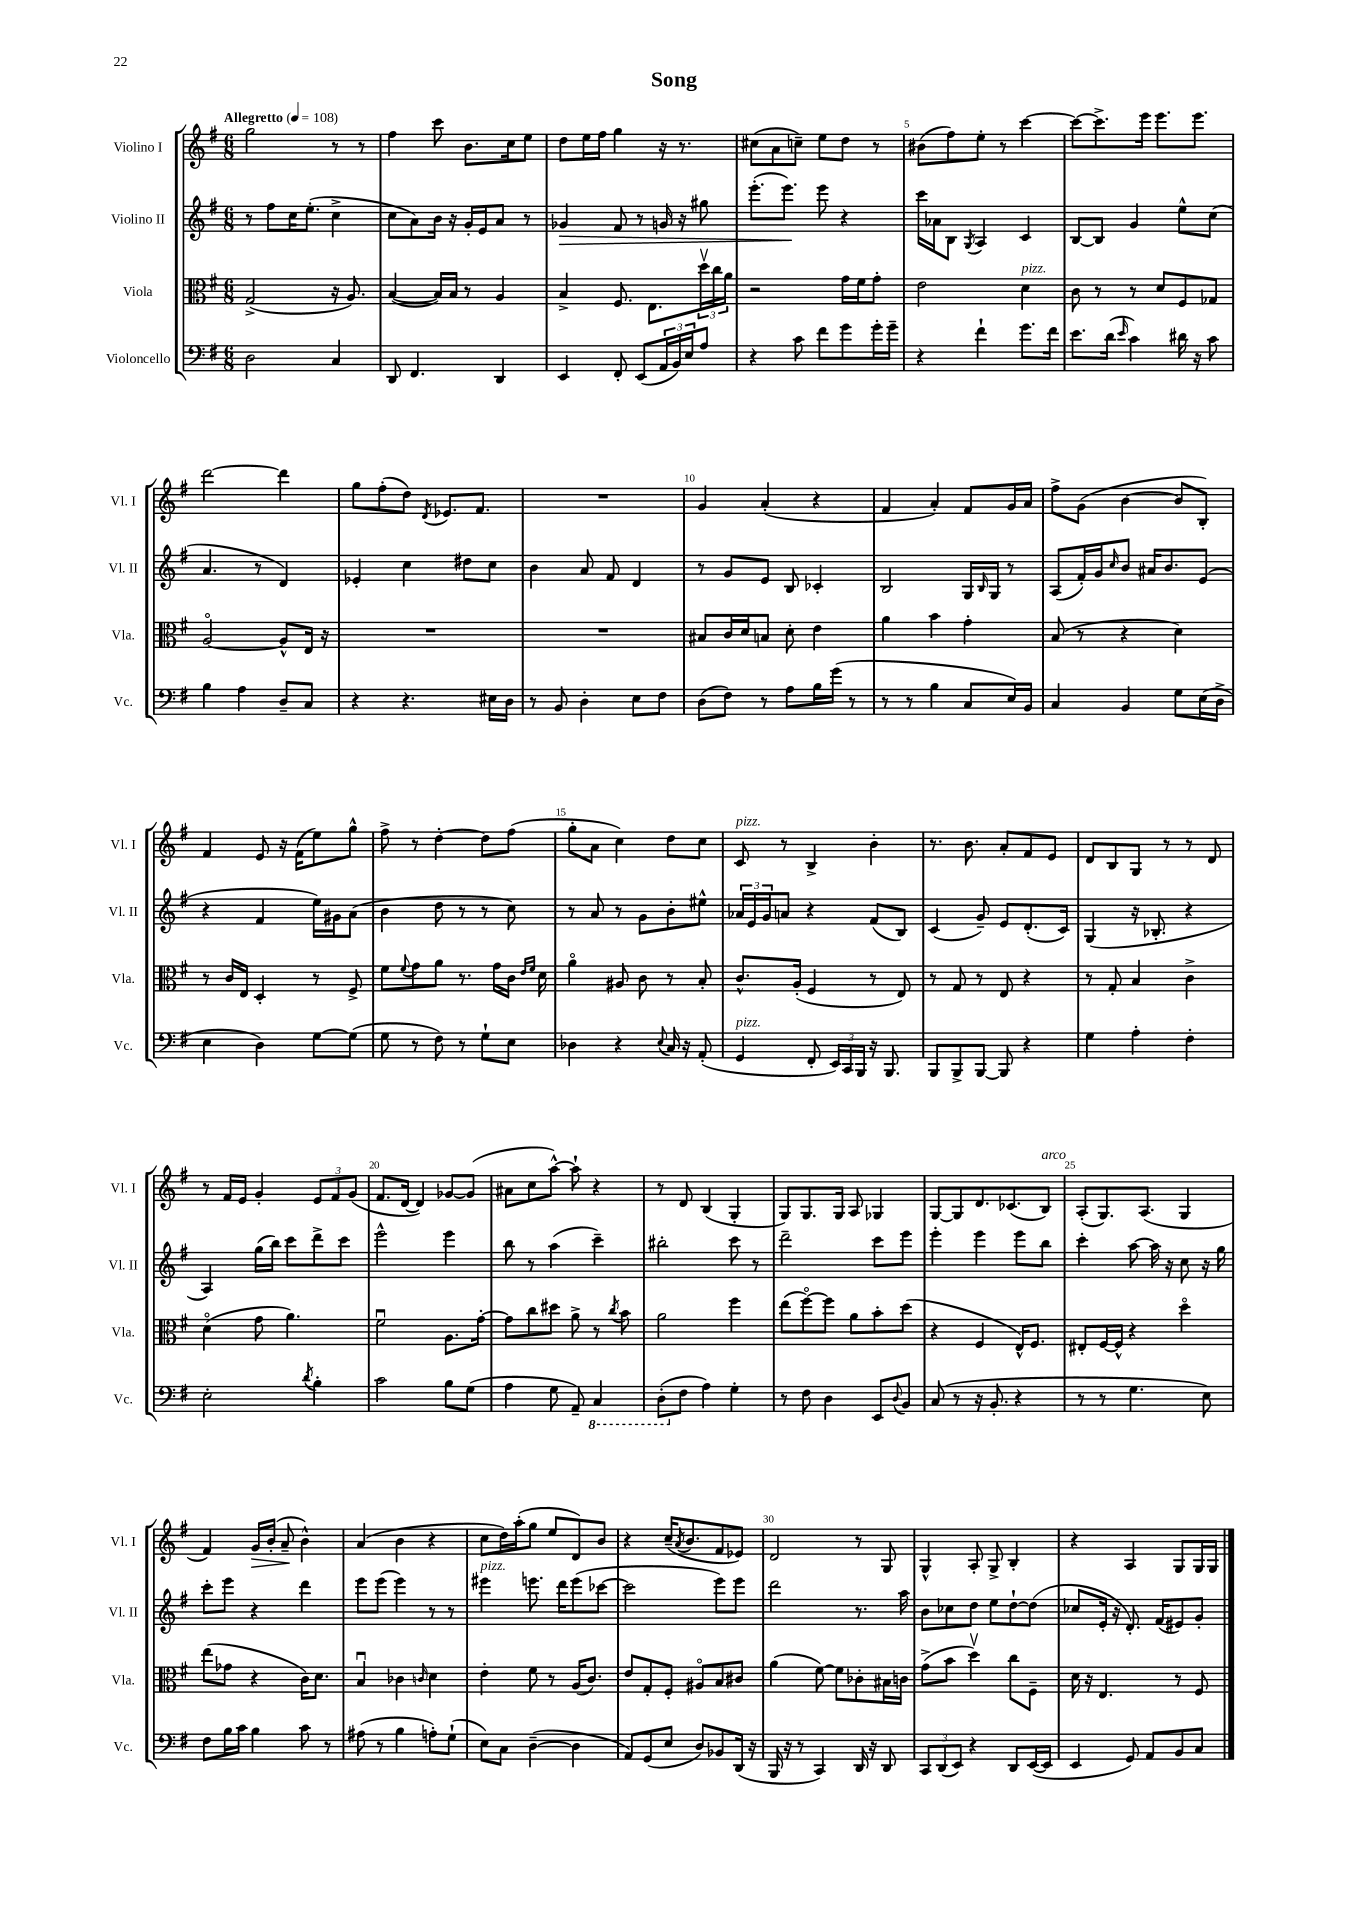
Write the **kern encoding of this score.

**kern	**kern	**kern	**kern
*staff4	*staff3	*staff2	*staff1
*clefF4	*clefC3	*clefG2	*clefG2
*k[f#]	*k[f#]	*k[f#]	*k[f#]
*M6/8	*M6/8	*M6/8	*M6/8
*MM108	*MM108	*MM108	*MM108
2D	(2G^	8r	2gg
.	.	8ff#	.
.	.	16cc	.
.	.	(8.ee'	.
4C	16r	4cc^	8r
.	8.A)	.	.
.	.	.	8r
=	=	=	=
8DD	([4B	8cc	4ff#
4.FF#	.	8a)	.
.	16B])	16b	8ccc
.	16B	16r	.
.	8r	16g'	8.b
.	.	16e	.
4DD	4A	8a	.
.	.	.	16cc
.	.	8r	8ee
=	=	=	=
4EE	4B^	4g-	8dd
.	.	.	16ee
.	.	.	16ff#
8FF#'	8.F#	8f#	4gg
(8EE	.	8r	.
.	8.E	.	.
24AA	.	16g	16r
24BB)	.	.	.
.	.	16r	8.r
24E	.	.	.
8A	24ddv	8gg#	.
.	24cc	.	.
.	24a	.	.
=	=	=	=
4r	2r	(8.eee'	(8cc#
.	.	.	8a
.	.	8.eee)	.
8c	.	.	8cc~)
8f#	.	8eee	8ee
8g	16g	4r	8dd
.	16f#	.	.
16g'	8g'	.	8r
16g~	.	.	.
=	=	=	=
4r	2e	16ccc	(8b#
.	.	16a-	.
.	.	8B	8ff#)
.	.	8qG	.
4f#`	.	4A	8ee'
.	.	.	8r
8.g	4d	4c	[4ccc
16f#	.	.	.
=	=	=	=
8.e	8c	[8B	8ccc_
.	8r	8B]	8.ccc^]
(16d	.	.	.
16qqe	.	.	.
4c)	8r	4g	.
.	.	.	16eee
.	8d	.	8.eee
16d#	8F#	8ee^^	.
16r	.	.	8.eee
8c	8G-	(8cc	.
=	=	=	=
4B	[2Ao	4.a	[2ddd
4A	.	.	.
.	.	8r	.
8D~	8A^^]	4d)	4ddd]
8C	16E	.	.
.	16r	.	.
=	=	=	=
4r	2.r	4e-'	8gg
.	.	.	(8ff#'
4.r	.	4cc	8dd)
.	.	.	8qd
.	.	.	8.e-
.	.	8dd#	.
.	.	.	8.f#
16E#	.	8cc	.
16D	.	.	.
=	=	=	=
8r	2.r	4b	2.r
8BB	.	.	.
4D'	.	8a	.
.	.	8f#	.
8E	.	4d	.
8F#	.	.	.
=	=	=	=
(8D	8B#	8r	4g
8F#)	16c	8g	.
.	16d	.	.
8r	8B	8e	(4a'
8A	8d'	8B	.
16B	4e	4c-'	4r
(16g	.	.	.
8r	.	.	.
=	=	=	=
8r	4a	2B	4f#
8r	.	.	.
4B	4b	.	4a')
8C	4g'	16G	8f#
.	.	16qqB	.
.	.	16G	.
16E)	.	8r	16g
16BB	.	.	16a
=	=	=	=
4C	(8B	(8A	8ff#^
.	8r	16f#')	(8g
.	.	16g	.
.	.	16qqcc	.
4BB	4r	8b	[4b
.	.	16a#	.
.	.	8.b	.
8G	4d)	.	8b]
(16E	.	(8e	8B')
16D^	.	.	.
=	=	=	=
4E	8r	4r	4f#
.	16c	.	.
.	16E	.	.
4D)	4D'	4f#	8e
.	.	.	16r
.	.	.	(16f#
[8G	8r	16ee)	8ee)
.	.	16g#	.
(8G]	8F#^	(8a	8gg^^
=	=	=	=
8G	8f#	4b	8ff#^
.	8qqf#	.	.
8r	8g	.	8r
8F#)	8a	8dd	[4dd'
8r	8.r	8r	.
8G`	.	8r	8dd]
.	16g	.	.
8E	16c	8cc)	(8ff#
.	16qqe	.	.
.	16qqf#	.	.
.	16d	.	.
=	=	=	=
4D-	4ao	8r	8gg'
.	.	8a	8a
4r	8A#	8r	4cc)
.	8c	8g	.
8qqE	.	.	.
16C	8r	8b'	8dd
16r	.	.	.
(8AA'	8B'	8ee#^^	8cc
=	=	=	=
4GG	8.c^^	24a-	8c
.	.	24e	.
.	.	24g	.
.	.	8a	8r
.	(16A'	.	.
8FF#'	4F#	4r	4B^
24EE)	.	.	.
24CC	.	.	.
24BBB	.	.	.
16r	8r	(8f#	4b'
8.BBB	.	.	.
.	8E)	8B)	.
=	=	=	=
8BBB	8r	(4c	8.r
8BBB^	8G	.	.
.	.	.	8.b
[8BBB	8r	8g~)	.
8BBB]	8E	8e	8a'
4r	4r	(8.d'	8f#
.	.	.	8e
.	.	16c)	.
=	=	=	=
4G	8r	(4G	8d
.	8G'	.	8B
4A'	4B	16r	8G
.	.	8.B-'	.
.	.	.	8r
4F#'	4c^	4r	8r
.	.	.	8d
=	=	=	=
2E'	(4do	4A)	8r
.	.	.	16f#
.	.	.	16e
.	8g	(16gg	4g'
.	.	16bb)	.
.	4.a)	8ccc	.
8qd	.	.	.
4B'	.	8ddd^	12e
.	.	.	12f#
.	.	8ccc	.
.	.	.	(12g
=	=	=	=
2c	2f#u	2eee^^	8.f#
.	.	.	[16d
.	.	.	4d])
8B	8.A	4eee	[8g-
(8G	.	.	(8g-]
.	[16g'	.	.
=	=	=	=
4A	8g]	8bb	8a#
.	8cc	8r	8cc
8G	8dd#	(4aa	[8aa^^)
8AA~)	8a^	.	8aa`]
4CC	8r	4ccc~)	4r
.	8qcc	.	.
.	8b	.	.
=	=	=	=
(8DD'	2a	2bb#'	8r
8F#	.	.	8d
4A)	.	.	(4B
4G'	4ff#	8ccc	4G'
.	.	8r	.
=	=	=	=
8r	(8ee	2ddd~	8G)
8F#	[8ff#o)	.	8.G
4D	8ff#]	.	.
.	.	.	16G
.	8a	.	8A
8EE	8b'	8ccc	4G-
8qqD	.	.	.
8BB	(8dd	8eee	.
=	=	=	=
(8C	4r	4eee'	[8G
8r	.	.	8G]
16r	4F#	4eee	8.d
8.BB'	.	.	.
.	.	.	(8.c-
4r	16E^^)	8eee	.
.	8.F#	.	.
.	.	8bb	8B)
=	=	=	=
8r	8E#'	4ccc'	(8A'
8r	[16F#	.	8.G)
.	16F#^^]	.	.
4.G	4r	[8aa	.
.	.	.	(8.A
.	.	16aa]	.
.	.	16r	.
.	4ddo	8cc	4G
8E)	.	16r	.
.	.	16gg	.
=	=	=	=
8F#	(8ee	8ccc'	4f#)
16B	8g-	8eee	.
16c	.	.	.
4B	4r	4r	16g
.	.	.	(16b'
.	.	.	8a~
8c	16c)	4ddd	4b^^)
.	8.d	.	.
8r	.	.	.
=	=	=	=
(8A#	4Bu	8eee	(4a
8r	.	(8eee	.
4B	4c-	4eee)	4b
.	16qqc	.	.
8A')	4d	8r	4r
(8G`	.	8r	.
=	=	=	=
8E)	4e'	4eee#	8cc
8C	.	.	16dd)
.	.	.	(16aa'
([4D~	8f#	8.eee	8gg
.	8r	.	8ee
.	.	16ddd	.
4D]	(16A	(8eee	8d)
.	8.c)	.	.
.	.	[8ccc-	8b
=	=	=	=
8AA)	8e	2ccc-]	4r
(8GG	8G'	.	.
8E	8F#'	.	(16cc~
.	.	.	8qa
.	.	.	8.b
8D)	8A#o	.	.
8BB-	8B	8eee)	8f#
(16DD	8c#	8eee	8e-)
16r	.	.	.
=	=	=	=
16BBB	(4a	2ddd	2d
16r	.	.	.
8r	.	.	.
4CC)	[8f#)	.	.
.	8f#]	.	.
16DD	8c-'	8.r	8r
16r	.	.	.
8DD	16B#	.	8G
.	16c	16aa	.
=	=	=	=
12CC	(8g^	8b	4G^^
(12DD	.	.	.
.	8b	8cc-	.
12EE)	.	.	.
4r	4ddv)	8dd	8A'
.	.	8ee	8G^
8DD	8cc	[8dd`	4B'
([16EE	8F#~	(8dd]	.
16EE]	.	.	.
=	=	=	=
4EE	16d	8cc-	4r
.	16r	.	.
.	4.E	16e'	.
.	.	16r	.
8GG)	.	8.d')	4A
8AA	.	.	.
.	.	(16f#	.
8BB	8r	8e#)	8G
8C	8F#	8g'	16G
.	.	.	16G
==	==	==	==
*-	*-	*-	*-
